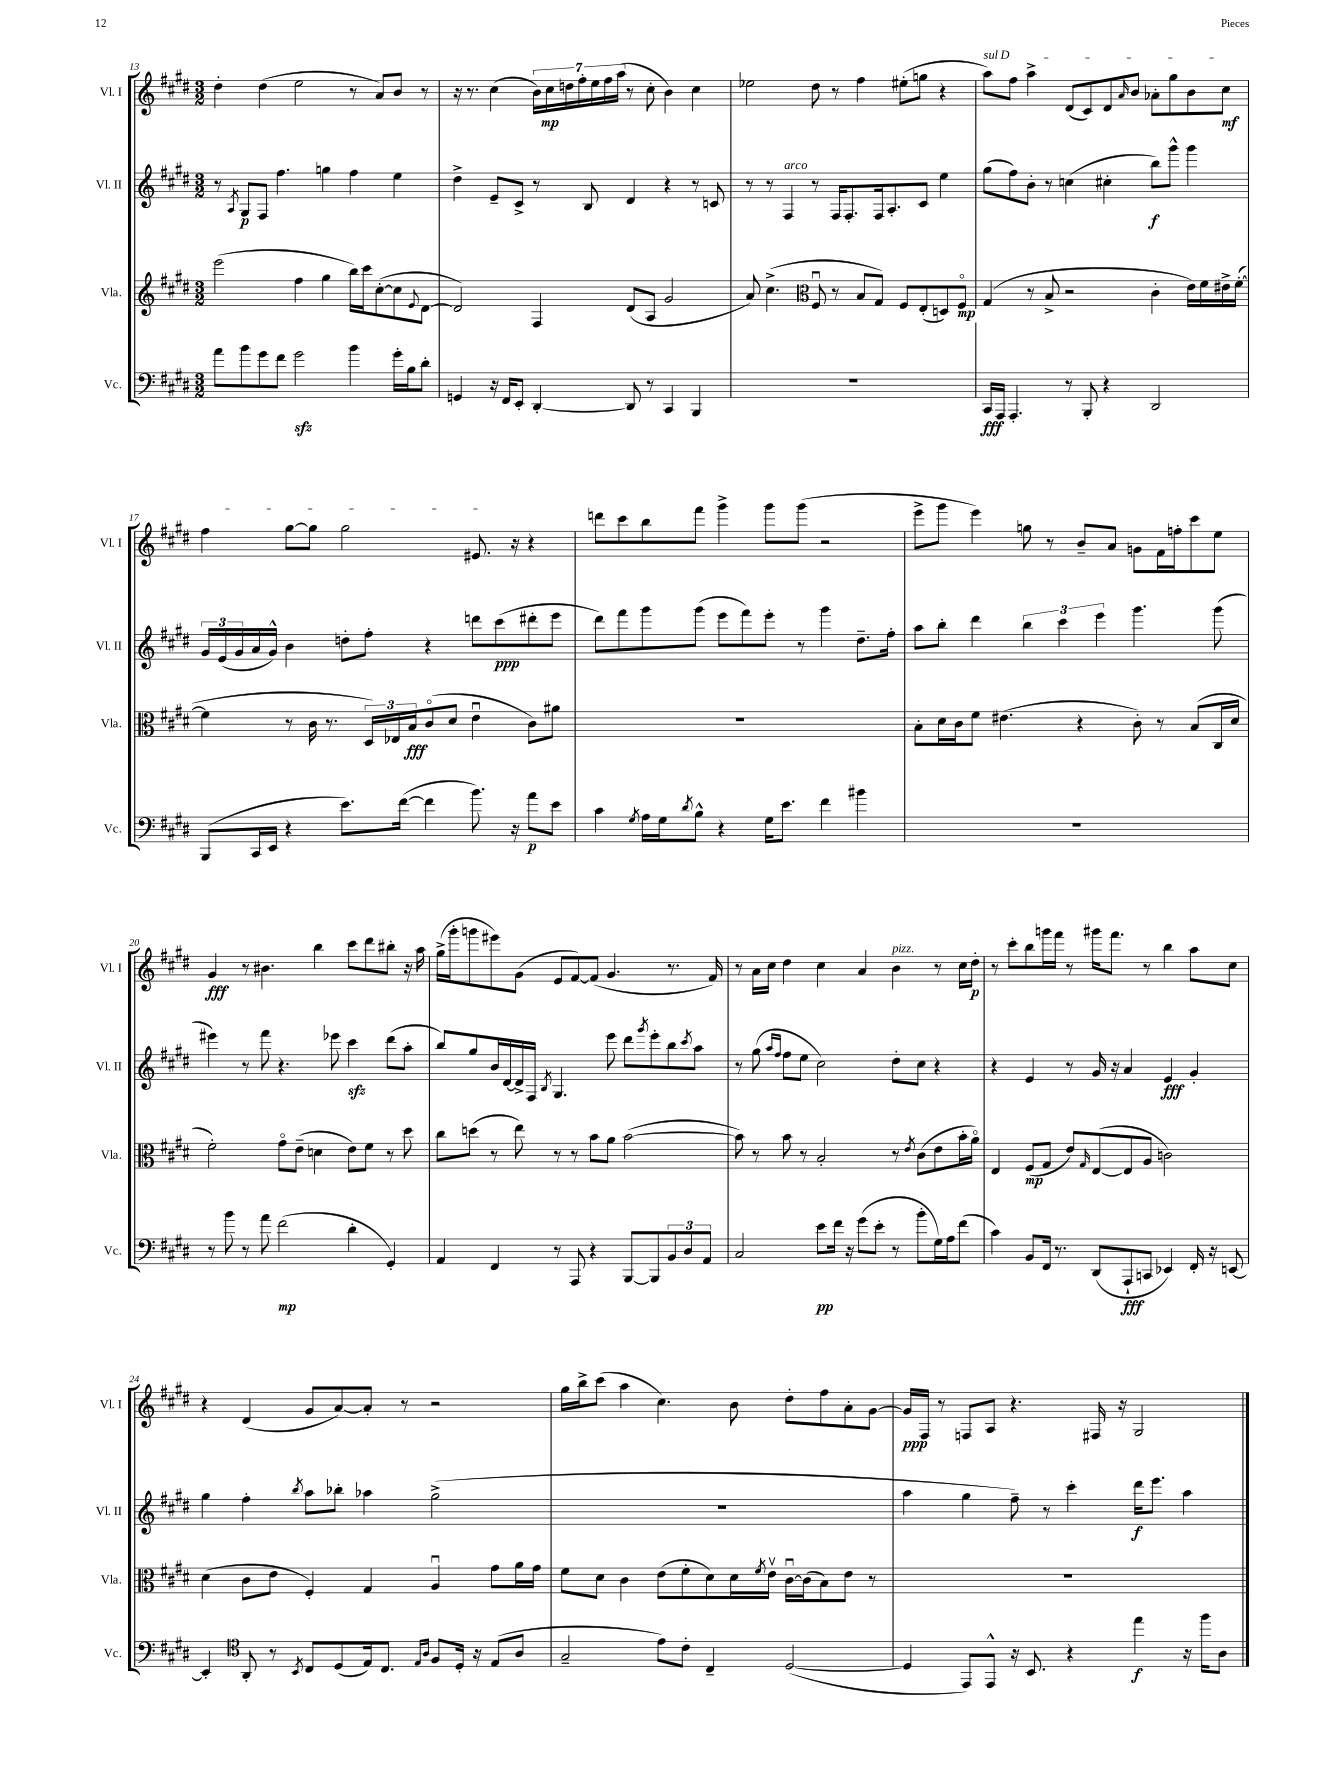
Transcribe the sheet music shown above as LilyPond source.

<<
\new StaffGroup <<
\new Staff = "s0" \with { instrumentName = "Vl. I" shortInstrumentName = "Vl. I" } {
    \clef treble \key e \major \numericTimeSignature \time 3/2
    dis''4-. dis''4( e''2 r8 a'8) b'8 r8 |
    r16 r8. cis''4( \tuplet 7/4 { b'16) cis''16\mp d''16 fis''16-. e''16 fis''16 a''16( } r8 cis''8-. b'4) cis''4 |
    ees''2 dis''8 r8 fis''4 eis''8-.( g''8 r4 |
    \once \override TextSpanner.bound-details.left.text = \markup { \italic "sul D" } a''8\startTextSpan) fis''8 a''4-> dis'8( cis'8) dis'8 \grace { a'16 } b'8 aes'8-. gis''8 b'8 cis''8\mf |
    fis''4 gis''8~ gis''8 gis''2 eis'8.\stopTextSpan r16 r4 |
    d'''8 cis'''8 b''8 fis'''8 gis'''4-> gis'''8 gis'''8( r2 |
    e'''8-> gis'''8 e'''4) g''8 r8 b'8-- a'8 g'8 fis'16 f''16-. cis'''8 e''8 |
    gis'4\fff r8 bis'4. b''4 cis'''8 dis'''8 bis''8-. r16 a''16 |
    gis''16->( gis'''16-. g'''8 eis'''8) gis'8( e'8 fis'8~) fis'8( gis'4. r8. fis'16) |
    r8 a'16 cis''16 dis''4 cis''4 a'4 b'4^\markup { \italic "pizz." } r8 cis''16 dis''16-.\p |
    r8 cis'''8-. b''8 g'''16 fis'''16 r8 gis'''16 fis'''8. r8 b''4 a''8 cis''8 |
    r4 dis'4( gis'8 a'8~) a'8-. r8 r2 |
    gis''16 b''16-> cis'''8( a''4 cis''4.) b'8 dis''8-. fis''8 a'8-. gis'8~ |
    gis'16\ppp fis16 r8 f8 a8 r4. fis16 r16 gis2 \bar "|." |
}
\new Staff = "s1" \with { instrumentName = "Vl. II" shortInstrumentName = "Vl. II" } {
    \clef treble \key e \major \numericTimeSignature \time 3/2
    r8 \acciaccatura { a8 } gis8\p fis8 fis''4. g''4 fis''4 e''4 |
    dis''4-> e'8-- cis'8-> r8 b8 dis'4 r4 r8 c'8 |
    r8 r8 fis4^\markup { \italic "arco" } r8 fis16 fis8.-. fis16 a8.-. cis'8 e''4 |
    gis''8( fis''8) b'8-. r8 c''4( cis''4-. b''8\f) gis'''8-^ gis'''4 |
    \tuplet 3/2 { gis'16 e'16( gis'16 } a'16 gis'16-^) b'4 d''8-. fis''8-. r4 d'''8 cis'''8\ppp( dis'''8-. e'''8 |
    dis'''8) fis'''8 gis'''8 gis'''8( e'''8 fis'''8) e'''8-. r8 gis'''4 dis''8.-- fis''16-. |
    a''8 b''8-. dis'''4 \tuplet 3/2 { b''4 cis'''4 e'''4 } gis'''4. gis'''8( |
    eis'''4) r8 fis'''8 r4. ees'''8 cis'''4\sfz dis'''8( a''8-. |
    b''8) gis''8 b'16 dis'16~ dis'16-> fis16 \acciaccatura { b8 } gis4. e'''8 dis'''8 \acciaccatura { gis'''8 } e'''8-. b''8 \acciaccatura { cis'''8 } a''8 |
    r8 gis''8( \grace { a''16 fis''16 } fis''8 e''8 cis''2) dis''8-. cis''8 r4 |
    r4 e'4 r8 gis'16 r16 a'4 e'4\fff gis'4-. |
    gis''4 fis''4-. \acciaccatura { b''8 } a''8 bes''8-. aes''4 gis''2->( |
    R1. |
    a''4 gis''4 fis''8--) r8 cis'''4-. dis'''16\f e'''8. a''4 \bar "|." |
}
\new Staff = "s2" \with { instrumentName = "Vla." shortInstrumentName = "Vla." } {
    \clef treble \key e \major \numericTimeSignature \time 3/2
    e'''2( fis''4 gis''4 b''16) cis'''16 cis''8~-.( cis''8 \appoggiatura { e'8 } dis'8~ |
    dis'2) fis4 dis'8( a8 gis'2 |
    a'8) cis''4.->( \clef alto fis8\downbow r8 b8 gis8) fis8 e8-.( d8) fis8\flageolet\mp |
    gis4( r8 b8-> r2 cis'4-. e'16) fis'16 eis'16-> fis'16~-.( |
    fis'4 r8 cis'16 r8. \tuplet 3/2 { dis16) ees16 b16\fff } cis'8\flageolet( dis'8 e'4\downbow cis'8) ais'8 |
    R1. |
    b8-. dis'16 cis'16 fis'8 eis'4.( r4 cis'8-.) r8 b8( cis16 dis'16 |
    fis'2-.) gis'8\flageolet e'8--( d'4 e'8) fis'8 r8 dis''8 |
    cis''8 d''8( r8 e''8) r8 r8 b'8 a'8 b'2~( |
    b'8) r8 b'8 r8 b2-. r8 \acciaccatura { e'8 } cis'8( e'8 b'16-. a'16\flageolet) |
    e4 fis8\mp( gis8 e'8) \grace { gis16 } e8~( e8 a8 c'2) |
    dis'4( cis'8 e'8 fis4-.) gis4 a4\downbow gis'8 a'16 gis'16 |
    fis'8 dis'8 cis'4 e'8( fis'8-. dis'8) dis'16 \acciaccatura { fis'8 } e'16\upbow cis'16~\downbow cis'16( b8) e'8 r8 |
    R1. \bar "|." |
}
\new Staff = "s3" \with { instrumentName = "Vc." shortInstrumentName = "Vc." } {
    \clef bass \key e \major \numericTimeSignature \time 3/2
    a'8 b'8 gis'8 fis'8 gis'2\sfz b'4 gis'16-. b16 dis'8-. |
    g,4 r16 fis,16 e,8-. dis,4~-. dis,8 r8 cis,4 b,,4 |
    R1. |
    cis,16\fff a,,16 a,,4.-. r8 b,,8-. r4 dis,2 |
    b,,8( cis,16 e,16 r4 e'8.) fis'16~( fis'4 b'8.) r16 a'8\p e'8 |
    cis'4 \acciaccatura { gis8 } a16 gis16 \acciaccatura { dis'8 } b8-^ r4 gis16 e'8. fis'4 bis'4 |
    R1. |
    r8 b'8 r8 a'8 fis'2\mp( dis'4-. gis,4-.) |
    a,4 fis,4 r8 a,,8 r4 b,,8~ b,,8 \tuplet 3/2 { b,8 dis8 a,8 } |
    cis2 e'8\pp fis'16 r16 gis'8( e'8-. r8 b'8-. gis16) a16 fis'8( |
    cis'4) b,8 fis,16 r8. dis,8( a,,8-!\fff c,8 ees,4) fis,16-. r16 e,8~ |
    e,4-. \clef tenor a,8-. r8 \acciaccatura { b,8 } cis8 dis8( e16) cis8. \grace { e16 a16 } fis8 dis16-. r16 e8( a8 |
    gis2-- e'8) cis'8-. cis4-- dis2~( |
    dis4 e,8) e,8-^ r16 b,8. r4 e''4\f r16 fis''16 a8 \bar "|." |
}
>>
>>
\layout { \context { \Score currentBarNumber = #13 } }
